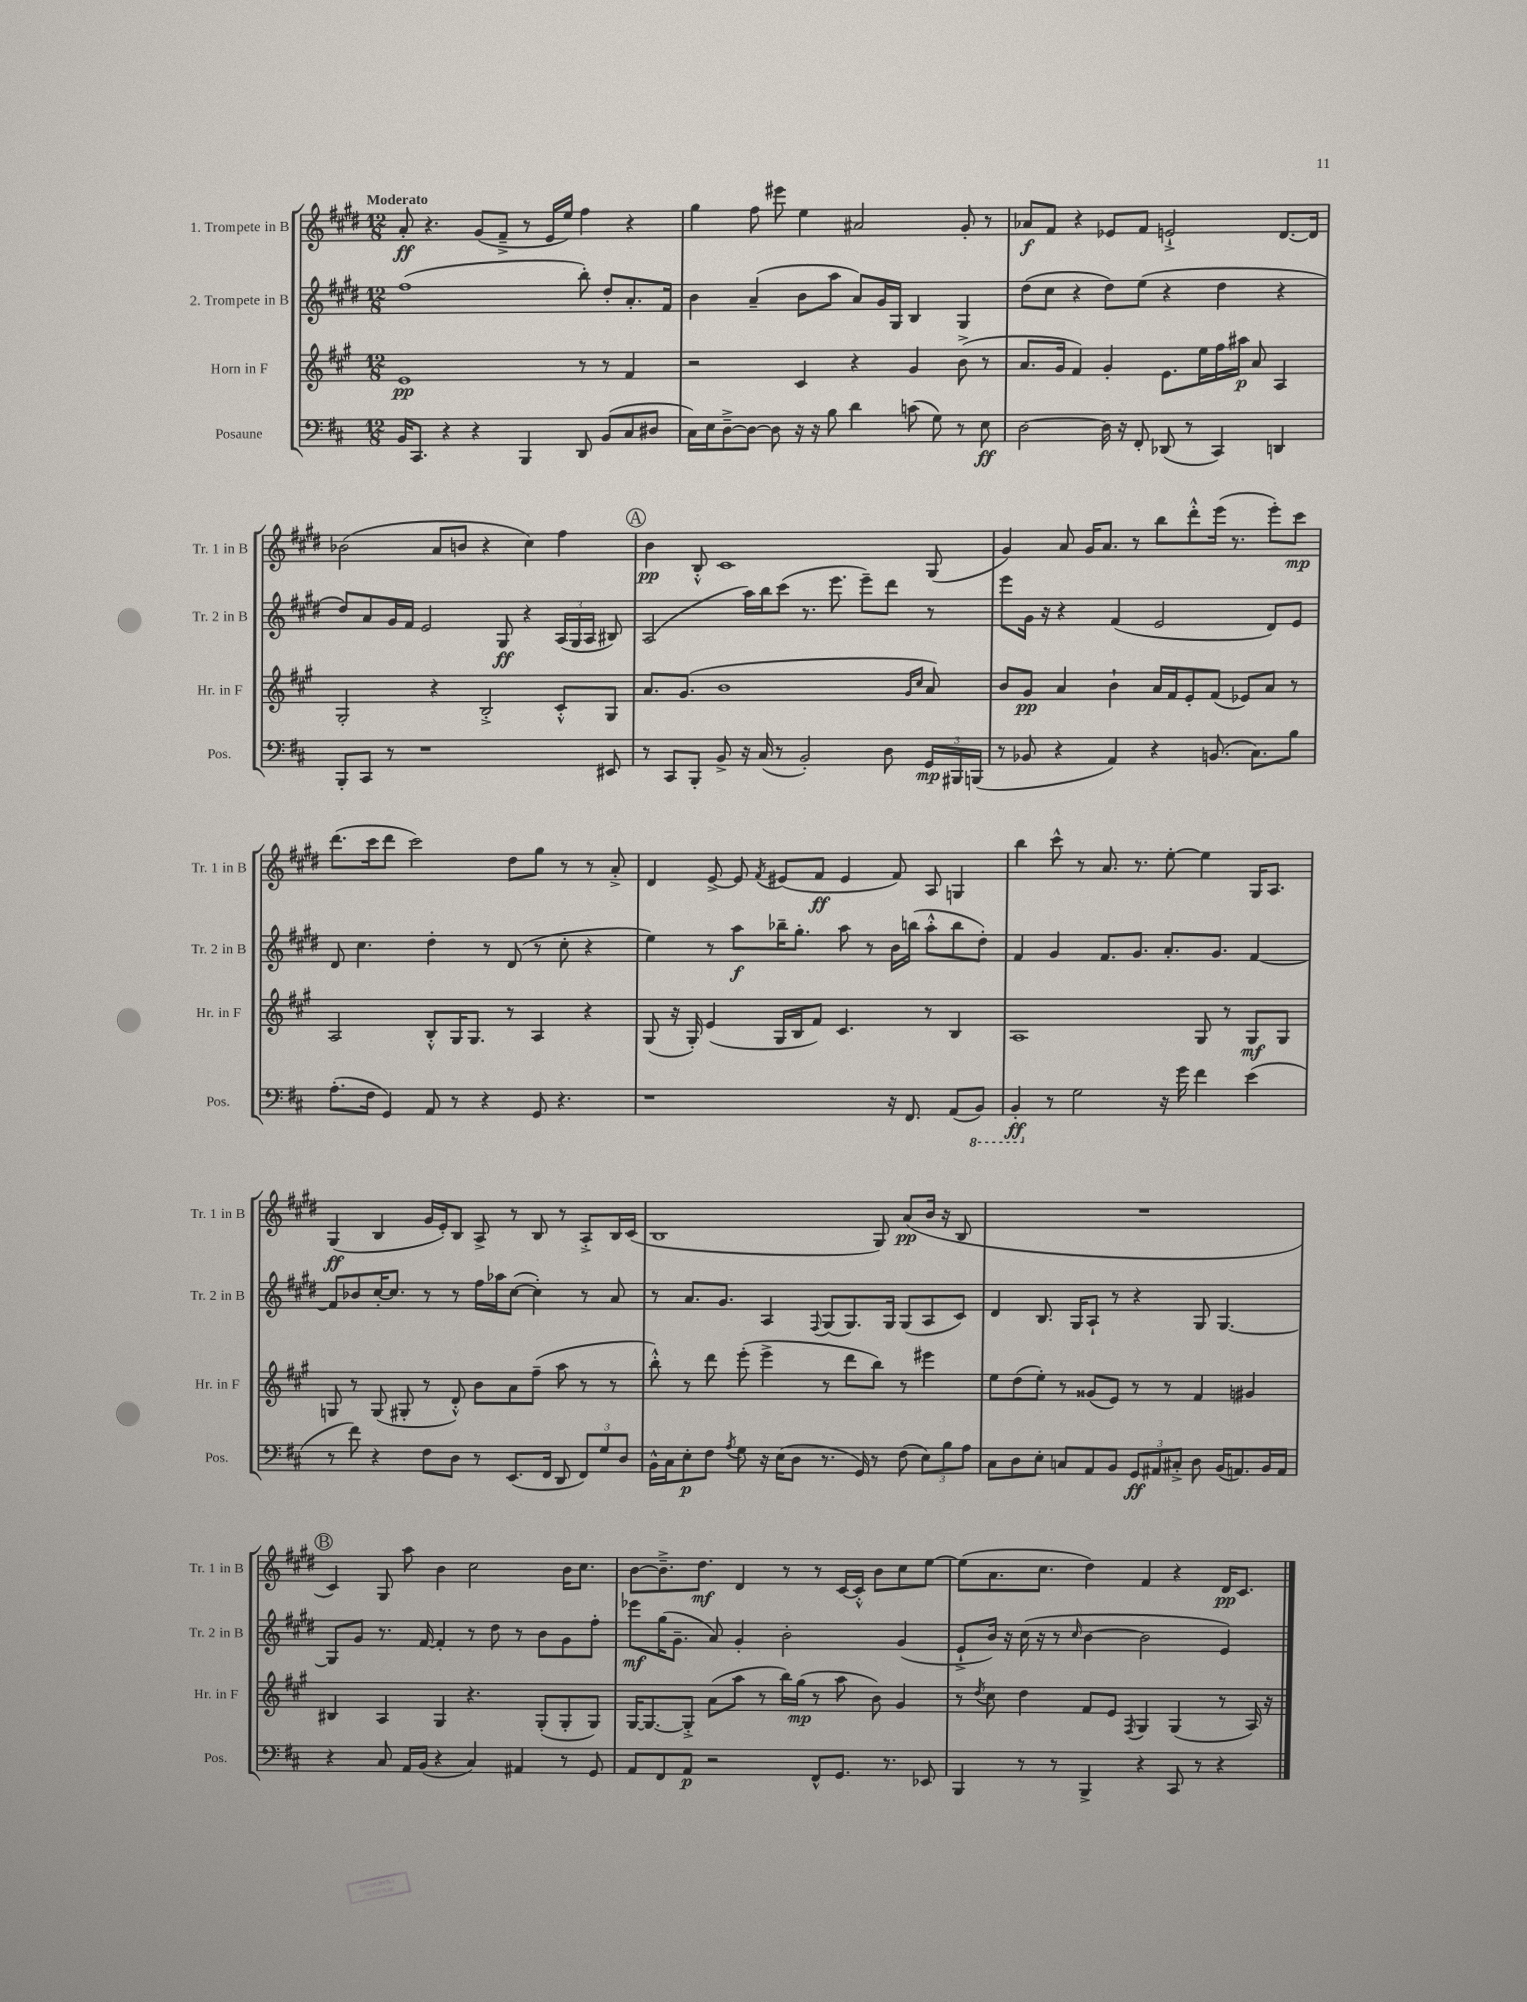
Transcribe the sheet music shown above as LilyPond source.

<<
\new StaffGroup <<
\new Staff = "s0" \with { instrumentName = "1. Trompete in B" shortInstrumentName = "Tr. 1 in B" } {
    \clef treble \key e \major \numericTimeSignature \time 12/8 \tempo "Moderato"
    \autoBeamOff a'8-.\ff r4. gis'8[( fis'8]---> r8 e'16[ e''16]) fis''4 r4 |
    gis''4 fis''8 eis'''8 e''4 ais'2 gis'8-. r8 |
    aes'8[\f fis'8] r4 ees'8[ fis'8] e'2-!-> dis'8.[~ dis'16] |
    bes'2( a'8[ b'8] r4 cis''4) fis''4 |
    \mark \markup { \circle "A" } b'4\pp b8-.-^ cis'1 gis8( |
    gis'4) a'8 gis'16[ a'8.] r8 b''8[ dis'''8-.-^ e'''16]( r8. e'''8[-.) cis'''8]\mp |
    dis'''8.[( cis'''16 dis'''8] cis'''2) dis''8[ gis''8] r8 r8 a'8-.-> |
    dis'4 e'8~-> e'8 \acciaccatura { fis'8 } eis'8[( fis'8]\ff eis'4 fis'8) a8 g4 |
    b''4 cis'''8-^ r8 a'8. r8. e''8~-. e''4 gis16[ a8.] |
    gis4\ff( b4 gis'16[ e'16-.) b8] a8-> r8 b8 r8 a8[-.-> b16 cis'16]( |
    b1 gis8) a'8[\pp( b'16] r16 b8 |
    R1. |
    \mark \markup { \circle "B" } cis'4) gis8 a''8 b'4 cis''2 b'16[ cis''8.] |
    b'8[~ b'8.---> dis''8.]\mf dis'4 r8 r8 cis'16[~ cis'16]-.-^ b'8[ cis''8 e''8]~ |
    e''8[( a'8. cis''8.] dis''4) fis'4 r4 dis'16[\pp cis'8.] \bar "|." |
}
\new Staff = "s1" \with { instrumentName = "2. Trompete in B" shortInstrumentName = "Tr. 2 in B" } {
    \clef treble \key e \major \numericTimeSignature \time 12/8
    \autoBeamOff fis''1( b''8-.) dis''8[-. a'8.-. fis'16] |
    b'4 a'4--( b'8[ a''8] a'8[) gis'16 gis16] b4 gis4 |
    dis''8[( cis''8] r4 dis''8[) e''8]( r4 dis''4 r4 |
    dis''8[) a'8 gis'16 fis'16] e'2 gis8\ff r4 \tuplet 3/2 { a16[( gis16 a16] } bis8) |
    \mark \markup { \circle "A" } a2( a''16[) b''16 cis'''8]( r8. e'''8. e'''8[--) dis'''8] r8 |
    e'''8[ gis'16] r16 r4 fis'4( e'2 dis'8[) e'8] |
    dis'8 cis''4. dis''4-. r8 dis'8( r8 cis''8-. r4 |
    e''4) r8 a''8[\f bes''16-- gis''8.]-. a''8 r8 b'16[ b''16]( a''8[-.-^ b''8 dis''8]-.) |
    fis'4 gis'4 fis'8.[ gis'8.] a'8.[-. gis'8.] fis'4~ |
    fis'8[ bes'8 cis''16~-. cis''8.] r8 r8 fis''16[ aes''16 cis''8]~( cis''4-.) r8 a'8 |
    r8 a'8.[ gis'8.] a4 \appoggiatura { fis8 } gis8[( gis8.) gis16] gis8[( a8 cis'8]) |
    dis'4 b8. gis16[ a8]-! r8 r4 gis8 gis4.~ |
    \mark \markup { \circle "B" } gis8[ gis'8] r8. fis'16~ fis'4-. r8 dis''8 r8 b'8[ gis'8 fis''8]-. |
    ees'''8[\mf gis''16( gis'8.]-- a'8) gis'4-. b'2-. gis'4( |
    e'8[-!-> b'16]) r16 cis''16( r16 r8 \grace { cis''16 } b'4~ b'2 e'4) \bar "|." |
}
\new Staff = "s2" \with { instrumentName = "Horn in F" shortInstrumentName = "Hr. in F" } {
    \clef treble \key a \major \numericTimeSignature \time 12/8
    \autoBeamOff e'1\pp r8 r8 fis'4 |
    r2 cis'4 r4 gis'4 b'8->( r8 |
    a'8.[ gis'16] fis'4) gis'4-. e'8.[ e''16 fis''16 ais''16]\p a'8 a4 |
    gis2-. r4 b2-.-> cis'8[-.-^ gis8] |
    \mark \markup { \circle "A" } a'8.[ gis'8.]( b'1 \grace { gis'16[ cis''16] } a'8) |
    b'8[ gis'8]\pp a'4 b'4-! a'16[ fis'16 e'8-. fis'8]( ees'8[) a'8] r8 |
    a2 b8[-.-^ gis16 gis8.] r8 a4 r4 |
    gis8( r16 gis16-.) e'4( gis16[ b16 fis'8]) cis'4. r8 b4 |
    a1 gis8 r8 gis8[\mf gis8] |
    g8 r8 g8( gis8-. r8 d'8-.-^) b'8[ a'8 fis''8]--( a''8 r8 r8 |
    b''8-.-^) r8 d'''8 e'''8-.( e'''4-> r8 d'''8[ b''8]) r8 eis'''4 |
    e''8[ d''8( e''8]-.) r8 gisis'8[( e'8]) r8 r8 fis'4 gis'4 |
    \mark \markup { \circle "B" } bis4 a4 gis4 r4. gis8[-.( gis8-. gis8]) |
    gis16[~ gis8.~ gis8]-.-> a'8[( a''8] r8 b''16[) gis''16]\mp( r8 a''8 b'8) gis'4 |
    r8 \acciaccatura { d''8 } cis''8 d''4 fis'8[ e'8] \acciaccatura { fis8 } gis4 gis4( r8 a16) r16 \bar "|." |
}
\new Staff = "s3" \with { instrumentName = "Posaune" shortInstrumentName = "Pos." } {
    \clef bass \key d \major \numericTimeSignature \time 12/8
    \autoBeamOff b,16[ cis,8.] r4 r4 b,,4 d,8 b,8[( cis8 dis8] |
    cis16[) e16 d8~---> d8]~ d8 r16 r16 b8 d'4 c'8( g8) r8 e8\ff |
    d2~ d16 r16 fis,8-. des,8( r8 cis,4) d,4 |
    b,,8[-. cis,8] r8 r1 eis,8 |
    \mark \markup { \circle "A" } r8 cis,8[ b,,8]-. b,8-> r16 cis16( r8 b,2-.) d8 \tuplet 3/2 { g,16[\mp bis,,16 b,,16]( } |
    r8 bes,8 r4 a,4) r4 b,8.( cis8.[) b8] |
    a8.[-.( fis16] g,4) a,8 r8 r4 g,8 r4. |
    r1 r16 fis,8. a,8[( \ottava #-1 b,,8]) |
    b,,4-.\ff \ottava #0 r8 g2 r16 g'16 fis'4 e'4( |
    r8 fis'8) r4 fis8[ d8] r8 e,8.[( fis,16] d,8 \tuplet 3/2 { fis,8[) g8 d8] } |
    b,16[-^ cis16 e8-.\p fis8] \acciaccatura { a8 } g8 r16 e16[( d8] r8. g,16) r8 fis8( \tuplet 3/2 { e8[) b8 a8] } |
    cis8[ d8 e8]-. c8[ a,8 b,8] \tuplet 3/2 { g,8[\ff ais,8 cis8]-.-> } d8 b,16[( a,8.) b,16 a,16] |
    \mark \markup { \circle "B" } r4 cis8 a,16[ b,16]( r4 cis4) ais,4 r8 g,8 |
    a,8[ fis,8 a,8]\p r2 fis,8[-^ g,8.] r8. ees,8 |
    b,,4 r8 r8 b,,4-> r4 cis,8 r8 r4 \bar "|." |
}
>>
>>
\layout { \context { \Score \remove "Bar_number_engraver" } }
